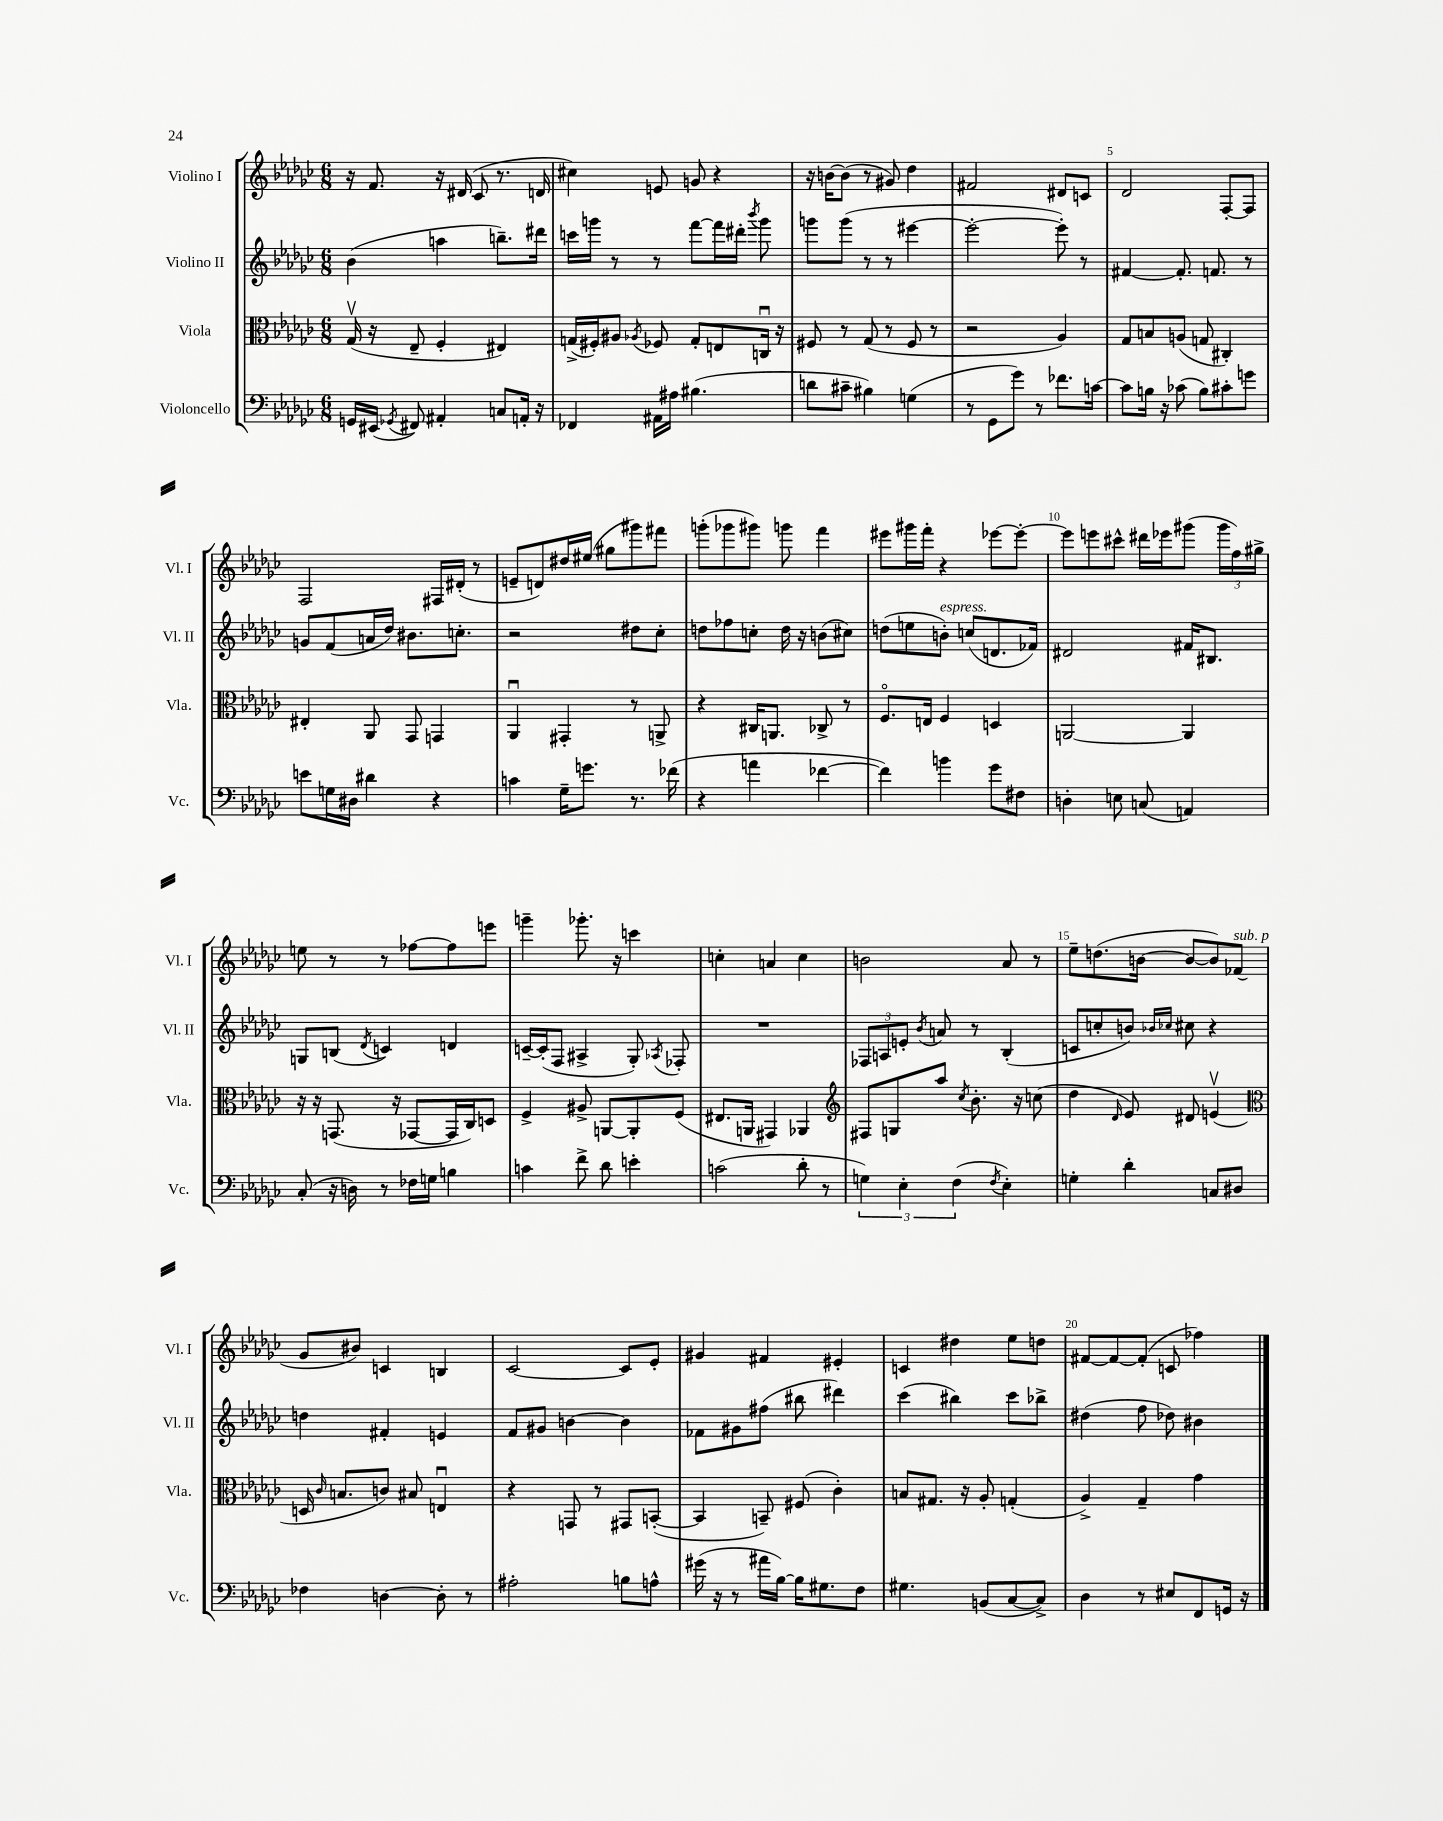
<<
\new StaffGroup <<
\new Staff = "s0" \with { instrumentName = "Violino I" shortInstrumentName = "Vl. I" } {
    \clef treble \key ges \major \numericTimeSignature \time 6/8
    \autoBeamOff r16 f'8. r16 dis'16( ces'8 r8. d'16 |
    cis''4) e'8 g'8 r4 |
    r16 b'16[~ b'8]( r8 gis'8) des''4 |
    fis'2 dis'8[ c'8] |
    des'2 f8[~-. f8] |
    f2 fis16[ dis'16]-.( r8 |
    e'8[-- d'8) dis''16 eis''16]( gis''8[ gis'''8) fis'''8] |
    g'''8[-.( ges'''8 gis'''8]) g'''8 f'''4 |
    eis'''8[ gis'''16 f'''16]-. r4 ees'''8[~ ees'''8]~-. |
    ees'''8[ e'''8 cis'''8]-^ dis'''16[ ees'''16 gis'''8]( \tuplet 3/2 { gis'''16[ f''16) gis''16]-> } |
    e''8 r8 r8 fes''8[~ fes''8 e'''8] |
    g'''4-- ges'''8.-. r16 c'''4 |
    c''4-. a'4 c''4 |
    b'2 aes'8 r8 |
    ees''8[-- d''8.( b'16]~ b'8[~ b'8) fes'8]^\markup { \italic "sub. p" }( |
    ges'8[ bis'8]) c'4 b4 |
    ces'2~ ces'8[ ees'8]-. |
    gis'4 fis'4 eis'4-. |
    c'4 dis''4 ees''8[ d''8] |
    fis'8[~ fis'8~ fis'8]-.( c'8 fes''4) \bar "|." |
}
\new Staff = "s1" \with { instrumentName = "Violino II" shortInstrumentName = "Vl. II" } {
    \clef treble \key ges \major \numericTimeSignature \time 6/8
    \autoBeamOff bes'4( a''4 b''8.[--) dis'''16] |
    c'''16[ g'''16] r8 r8 f'''8[~ f'''16 dis'''16]-. \acciaccatura { bes'''8 } g'''8 |
    g'''8[ g'''8]( r8 r8 eis'''4~ |
    eis'''2~-. eis'''8-.) r8 |
    fis'4~ fis'8.-. f'8. r8 |
    g'8[ f'8( a'16 des''16]) bis'8.[ c''8.]-. |
    r2 dis''8[ ces''8]-. |
    d''8[ fes''8 c''8]-. d''16 r16 b'8[( cis''8]) |
    d''8[( e''8 b'8]-.^\markup { \italic "espress." }) c''8[( d'8. fes'16]) |
    dis'2 fis'16[ bis8.] |
    g8[ b8]( \acciaccatura { des'8 } c'4) d'4 |
    c'16[~-- c'16-.( f8] ais4-> ges8-.) \acciaccatura { aes8 } fes8-. |
    R2. |
    \tuplet 3/2 { fes8[ a8 e'8]-. } \acciaccatura { bes'8 } a'8 r8 bes4-.( |
    c'8[ c''8-. b'8]) \grace { bes'16[ ces''16] } cis''8 r4 |
    d''4 fis'4-. e'4 |
    f'8[ gis'8] b'4~ b'4 |
    fes'8[ gis'8 fis''8]( bis''8 dis'''4) |
    ces'''4( bis''4) ces'''8[ bes''8]-> |
    dis''4( f''8 des''8) bis'4 \bar "|." |
}
\new Staff = "s2" \with { instrumentName = "Viola" shortInstrumentName = "Vla." } {
    \clef alto \key ges \major \numericTimeSignature \time 6/8
    \autoBeamOff ges16\upbow( r16 ees8-- f4-. eis4) |
    g16[->( fis16-.) ais8] \acciaccatura { aes8 } fes8 g8[-. e8 c16]\downbow r16 |
    fis8 r8 ges8( r8 fis8 r8 |
    r2 aes4) |
    ges8[ b8 a8]( g8 cis4-.) |
    eis4-. aes,8 ges,8 g,4 |
    aes,4\downbow gis,4-. r8 a,8-> |
    r4 cis16[ a,8.] ces8-> r8 |
    f8.[\flageolet e16] f4 d4 |
    a,2~ a,4 |
    r16 r16 g,8.( r16 ges,8[~ ges,16 ces16) d8] |
    f4-> ais8-> a,8[~ a,8-. f8]( |
    eis8.[ a,16] gis,4) aes,4 |
    \clef treble fis8[ g8 aes''8] \acciaccatura { ces''8 } bes'8.-. r16 c''8( |
    des''4 \grace { des'16 } ees'8) dis'8 e'4\upbow( |
    \clef alto d16 \grace { ces'16 } b8.[ c'8]) bis8 e4\downbow |
    r4 g,8 r8 gis,8[ b,8]~-.( |
    b,4 b,8--) fis8( ces'4-.) |
    b8[ gis8.] r16 aes8-. g4-.( |
    aes4->) ges4-- ges'4 \bar "|." |
}
\new Staff = "s3" \with { instrumentName = "Violoncello" shortInstrumentName = "Vc." } {
    \clef bass \key ges \major \numericTimeSignature \time 6/8
    \autoBeamOff g,16[ eis,16]( \acciaccatura { ges,8 } fis,8) ais,4-. c8[ a,16]-. r16 |
    fes,4 ais,16[ ais16] bis4.( |
    d'8[ cis'8]-- bis4) g4( |
    r8 ges,8[ ges'8]) r8 fes'8.[ c'16]~ |
    c'8[ b16] r16 ces'8( b8[) cis'8-. g'8] |
    e'8[ g16 dis16] dis'4 r4 |
    c'4 ges16[-- g'8.] r8. fes'16( |
    r4 a'4 fes'4~ |
    fes'4) b'4 ges'8[ fis8] |
    d4-. e8 c8( a,4) |
    ces8-.( r16 d16) r8 fes16[ g16] b4 |
    c'4 f'8-> des'8 e'4-. |
    c'2( des'8-. r8 |
    \tuplet 3/2 { g4) ees4-. f4( } \acciaccatura { f8 } ees4-.) |
    g4-. des'4-. c8[ dis8] |
    fes4 d4~ d8-. r8 |
    ais2-. b8[ a8]-^ |
    gis'16( r16 r8 ais'16[ bes16]~) bes16[ gis8. f8] |
    gis4. b,8[( ces8~ ces8]->) |
    des4 r8 eis8[ f,8 g,16] r16 \bar "|." |
}
>>
>>
\layout { \context { \Score \override BarNumber.break-visibility = ##(#f #t #t) barNumberVisibility = #(every-nth-bar-number-visible 5) } }
